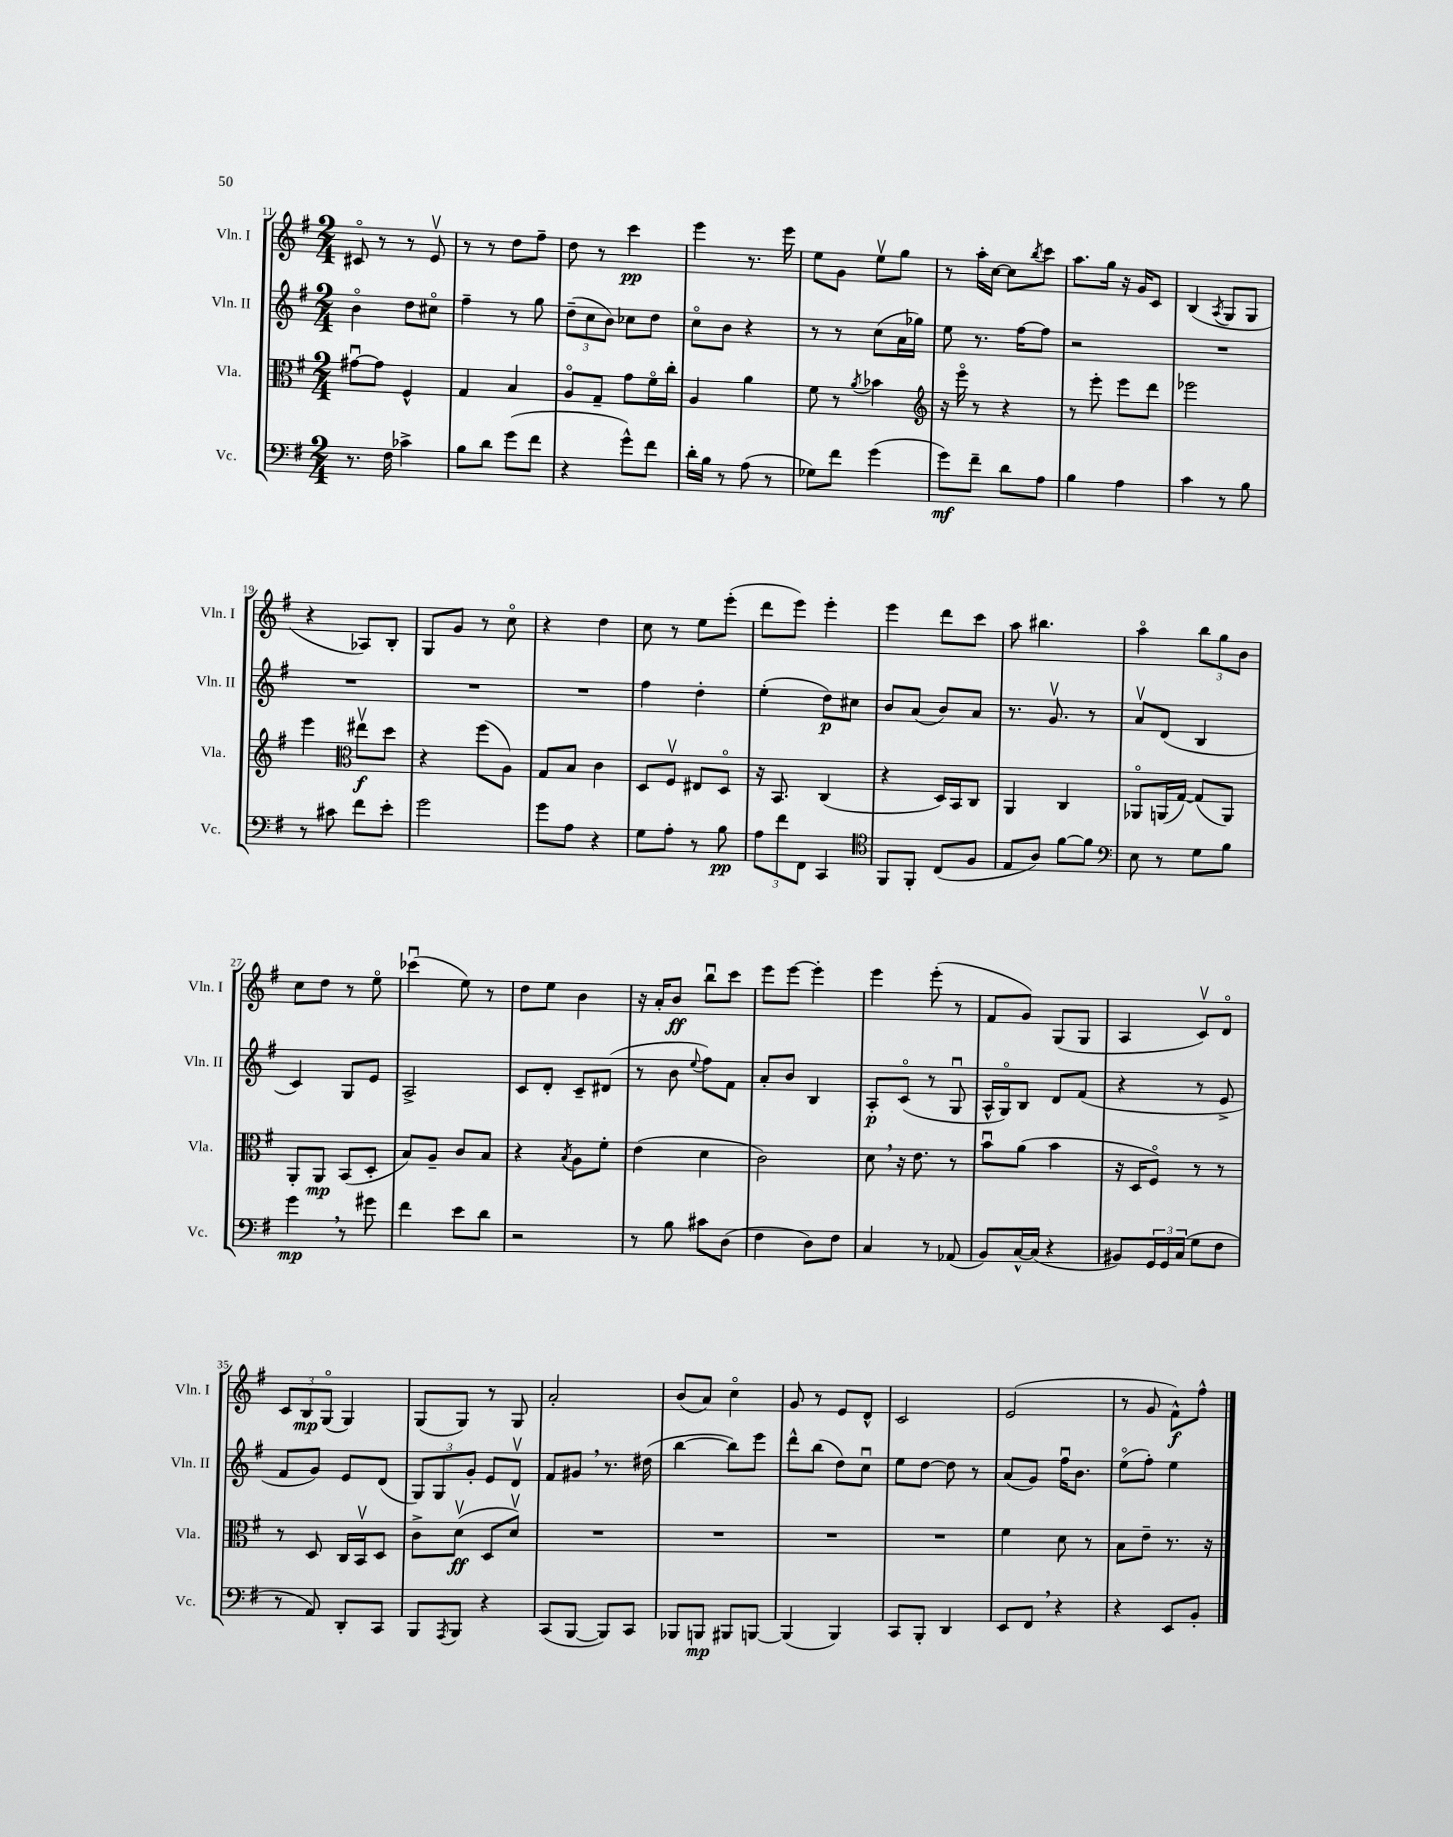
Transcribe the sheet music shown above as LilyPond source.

<<
\new StaffGroup <<
\new Staff = "s0" \with { instrumentName = "Vln. I" shortInstrumentName = "Vln. I" } {
    \clef treble \key g \major \numericTimeSignature \time 2/4
    cis'8\flageolet r8 r8 e'8\upbow |
    r8 r8 d''8 fis''8-- |
    d''8 r8 c'''4\pp |
    e'''4 r8. e'''16 |
    e''8 g'8 e''8\upbow g''8 |
    r8 a''16-. c''16~ c''8 \acciaccatura { b''8 } c'''8 |
    a''8. g''16 r16 g'16 c'8 |
    b4( \acciaccatura { a8 } g8 g8 |
    r4 aes8) b8-. |
    g8 g'8 r8 c''8\flageolet |
    r4 d''4 |
    c''8 r8 e''8 e'''8-.( |
    d'''8 e'''8) e'''4-. |
    e'''4 d'''8 c'''8 |
    a''8 bis''4. |
    a''4\flageolet \tuplet 3/2 { b''8 g''8 b'8 } |
    c''8 d''8 r8 e''8\flageolet |
    ces'''4\downbow( e''8) r8 |
    d''8 e''8 b'4 |
    r16 a'16-. b'8\ff b''8\downbow c'''8 |
    e'''8 e'''8~ e'''4-. |
    e'''4 e'''8-.( r8 |
    fis'8 g'8) g8( g8 |
    a4 c'8\upbow) d'8\flageolet |
    \tuplet 3/2 { c'8 b8\mp g8\flageolet( } g4) |
    g8( g8) r8 g8 |
    a'2-. |
    b'8( a'8) c''4\flageolet |
    g'8 r8 e'8 d'8-^ |
    c'2 |
    e'2( |
    r8 g'8 fis'8-^\f) fis''8-^ \bar "|." |
}
\new Staff = "s1" \with { instrumentName = "Vln. II" shortInstrumentName = "Vln. II" } {
    \clef treble \key g \major \numericTimeSignature \time 2/4
    b'4\flageolet d''8 cis''8\flageolet |
    fis''4-- r8 g''8 |
    \tuplet 3/2 { d''8--( c''8 b'8) } ces''8 d''8 |
    c''8\flageolet b'8 r4 |
    r8 r8 c''8( a'16 ges''16) |
    e''8 r8. fis''16~ fis''8 |
    r2 |
    R2 |
    R2 |
    R2 |
    R2 |
    fis''4 d''4-. |
    e''4-.( d''8\p) cis''8 |
    b'8 a'8( b'8) a'8 |
    r8. g'8.\upbow r8 |
    a'8\upbow d'8( b4 |
    c'4) g8 e'8 |
    a2-> |
    c'8 d'8-. c'8-- dis'8( |
    r8 b'8 \appoggiatura { e''8 } fis''8) fis'8 |
    a'8-. b'8 b4 |
    a8-.\p c'8\flageolet( r8 g8\downbow |
    a16-^ g16\flageolet) b8 d'8 fis'8( |
    r4 r8 e'8-> |
    fis'8 g'8) e'8 d'8( |
    \tuplet 3/2 { g8) g8 g'8-. } e'8 d'8\upbow |
    fis'8 gis'8 \breathe r8. dis''16( |
    b''4~ b''8) e'''8 |
    d'''8-^ b''8( d''8) c''8\downbow |
    e''8 d''8~ d''8 r8 |
    a'8( g'8) fis''16\downbow b'8. |
    e''8\flageolet( fis''8-.) e''4 \bar "|." |
}
\new Staff = "s2" \with { instrumentName = "Vla." shortInstrumentName = "Vla." } {
    \clef alto \key g \major \numericTimeSignature \time 2/4
    gis'8~\downbow gis'8 fis4-^ |
    g4 b4 |
    a8\flageolet g8-- g'8 fis'16\flageolet c''16-. |
    a4 a'4 |
    fis'8 r8 \acciaccatura { a'8 } bes'4 |
    \clef treble r16 e'''16\flageolet r8 r4 |
    r8 e'''8-. e'''8 d'''8 |
    ees'''2 |
    e'''4 \clef alto eis''8\upbow\f d''8 |
    r4 fis''8( a8) |
    g8 b8 c'4 |
    d8 fis8\upbow eis8 d8\flageolet |
    r16 b,8. c4( |
    r4 d16) b,16 c8 |
    a,4 c4 |
    aes,8\flageolet a,16( g16~) g8( a,8) |
    a,8-. a,8\mp b,8( d8-. |
    b8) a8-- c'8 b8 |
    r4 \acciaccatura { b8 } a8 fis'8-. |
    e'4( d'4 |
    c'2) |
    d'8 \breathe r16 e'8. r8 |
    b'8\downbow a'8( b'4 |
    r16 d16 fis8\flageolet) r8 r8 |
    r8 d8 c16 b,16\upbow d8 |
    c'8-> d'8\upbow\ff( d8 d'8\upbow) |
    R2 |
    R2 |
    R2 |
    R2 |
    fis'4 d'8 r8 |
    b8 e'8-- r8. r16 \bar "|." |
}
\new Staff = "s3" \with { instrumentName = "Vc." shortInstrumentName = "Vc." } {
    \clef bass \key g \major \numericTimeSignature \time 2/4
    r8. fis16 ces'4-> |
    b8 d'8 g'8( fis'8 |
    r4 g'8-^) fis'8 |
    d'16-. b16 r8 a8( r8 |
    ges8) fis'8 g'4( |
    g'8\mf) fis'8-- d'8 a8 |
    b4 a4 |
    c'4 r8 b8 |
    r8 cis'8 fis'8 e'8-. |
    g'2 |
    g'8 a8 r4 |
    g8 a8-. r8 b8\pp |
    \tuplet 3/2 { a8 fis'8 fis,8 } c,4 |
    \clef tenor fis,8 fis,8-. c8( fis8 |
    e8 a8) fis'8~ fis'8 |
    \clef bass e8 r8 g8 b8 |
    g'4\mp \breathe r8 gis'8 |
    fis'4 e'8 d'8 |
    r2 |
    r8 b8 cis'8 d8( |
    fis4 d8) fis8 |
    c4 r8 aes,8( |
    b,8) c16~-^ c16( r4 |
    bis,8) \tuplet 3/2 { g,16 g,16 c16( } g8 fis8 |
    r8 a,8) d,8-. c,8 |
    b,,8 \acciaccatura { a,,8 } b,,8 r4 |
    c,8( b,,8~ b,,8) c,8 |
    bes,,8 b,,8\mp bis,,8 b,,8~ |
    b,,4( b,,4) |
    c,8 b,,8-. d,4 |
    e,8 fis,8 \breathe r4 |
    r4 e,8 b,8-. \bar "|." |
}
>>
>>
\layout { \context { \Score currentBarNumber = #11 } }
